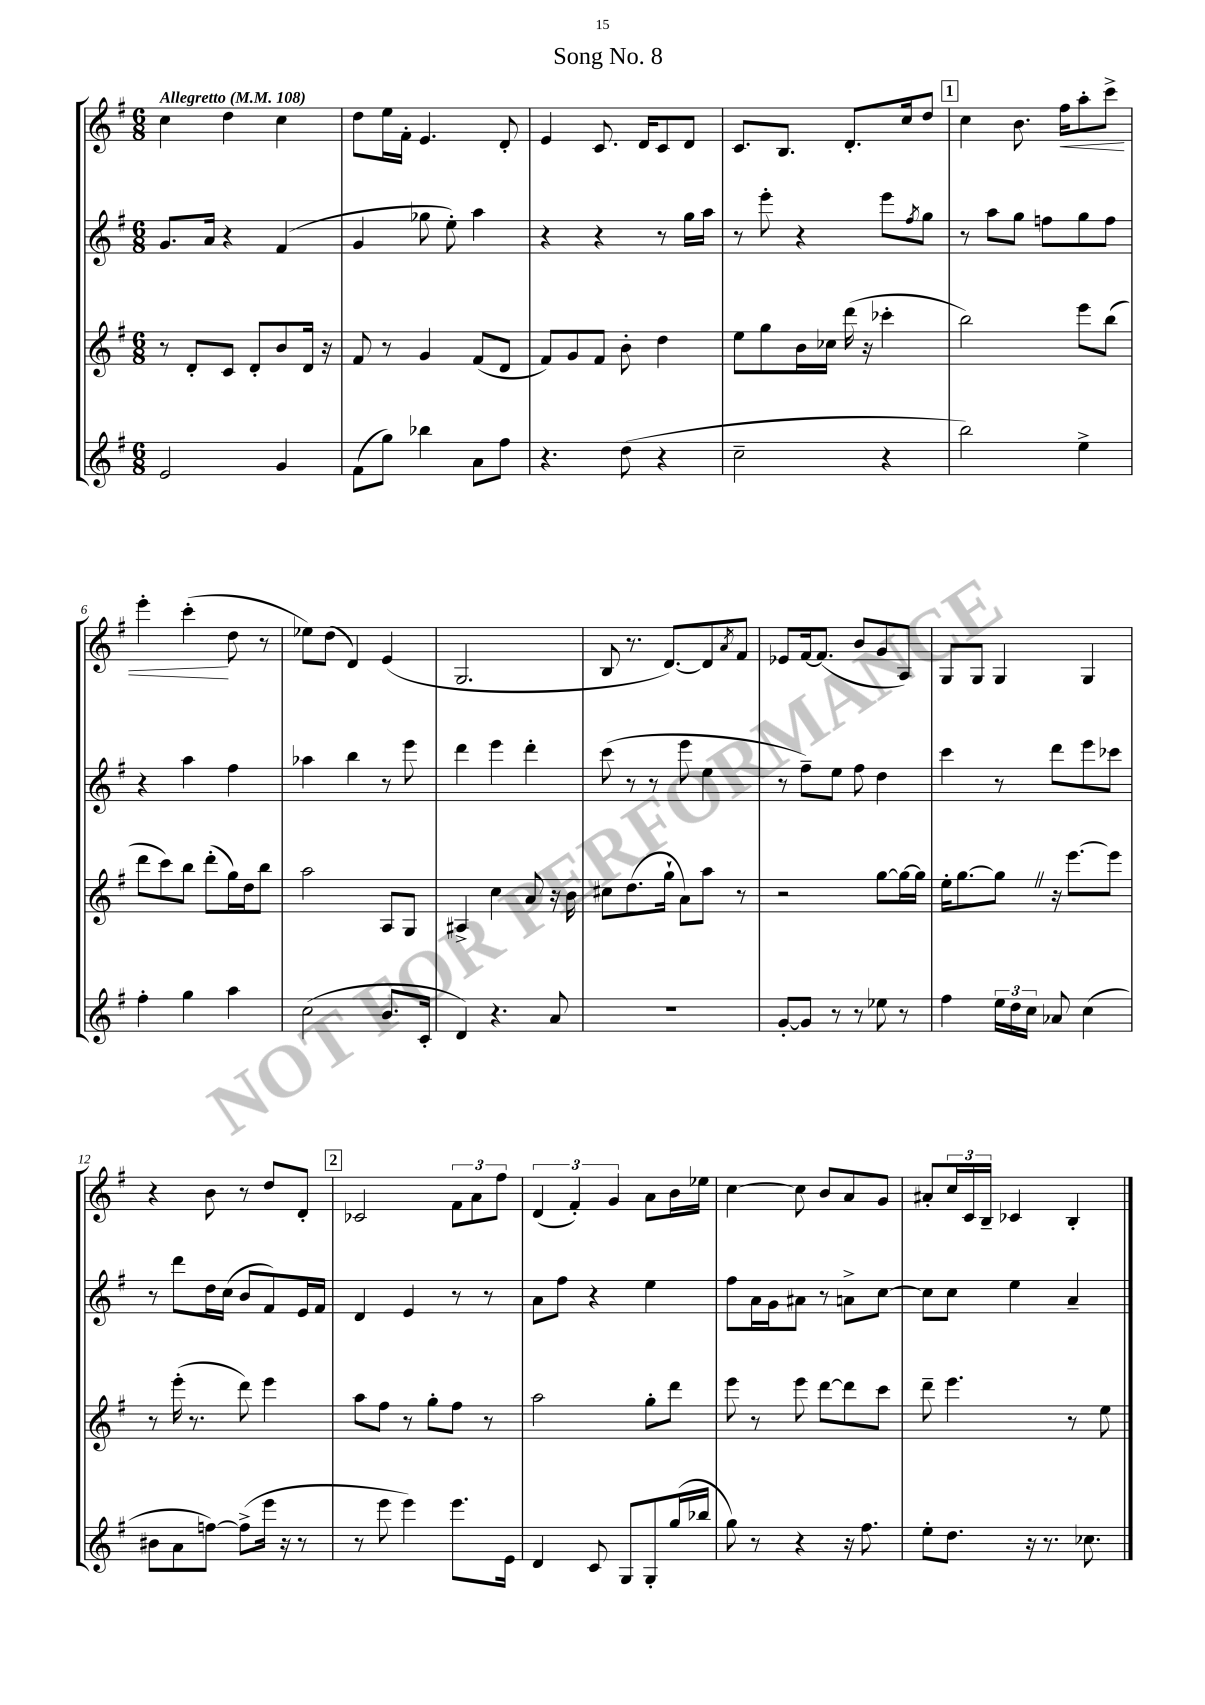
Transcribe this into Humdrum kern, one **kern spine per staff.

**kern	**kern	**kern	**kern	**dynam
*part4	*part3	*part2	*part1	*part1
*staff4	*staff3	*staff2	*staff1	*staff1
*clefG2	*clefG2	*clefG2	*clefG2	*
*k[f#]	*k[f#]	*k[f#]	*k[f#]	*
*M6/8	*M6/8	*M6/8	*M6/8	*
*MM108	*MM108	*MM108	*MM108	*
=1	=1	=1	=1	=1
!	!	!	!LO:TX:a:B:t=Allegretto	!
2e/	8r	8.g/L	4cc\	.
.	8d'/L	.	.	.
.	.	16a/Jk	.	.
.	8c/J	4r	4dd\	.
.	8d'/L	.	.	.
4g/	8b/	(4f#/	4cc\	.
.	16d/Jk	.	.	.
.	16r	.	.	.
=2	=2	=2	=2	=2
(8f#\L	8f#/	4g/	8dd\L	.
8gg\J)	8r	.	16ee\L	.
.	.	.	16f#'\JJ	.
4bb-X\	4g/	8gg-X\	4.e/	.
.	.	8ee'\)	.	.
8a\L	(8f#/L	4aa\	.	.
8ff#\J	8d/J	.	8d'/	.
=3	=3	=3	=3	=3
4.r	8f#/L)	4r	4e/	.
.	8g/	.	.	.
.	8f#/J	4r	8.c/	.
(8dd\	8b'\	.	.	.
.	.	.	16d/KL	.
4r	4dd\	8r	8c/	.
.	.	16gg\LL	8d/J	.
.	.	16aa\JJ	.	.
=4	=4	=4	=4	=4
2cc~\	8ee\L	8r	8.c/L	.
.	8gg\	8eee'\	.	.
.	.	.	8.B/J	.
.	16b\L	4r	.	.
.	16cc-X\JJ	.	.	.
.	(16ddd\	.	8.d'/L	.
.	16r	.	.	.
4r	4ccc-X'\	8eee\L	.	.
.	.	.	16cc/k	.
.	.	8qff#/	.	.
.	.	8gg\J	8dd/J	.
!!LO:REH:place=s1:t=1
=5	=5	=5	=5	=5
2bb\)	2bb\)	8r	4cc\	.
.	.	8aa\L	.	.
.	.	8gg\J	8.b\	.
.	.	8ffn\L	.	.
!	!	!	!	!LO:HP:b
.	.	.	16ff#\KL	<
4ee^\	8eee\L	8gg\	8aa'\	.
.	(8bb\J	8ff\J	8ccc^\J	.
!!LO:LB:g=z
=6	=6	=6	=6	=6
4ff#'\	8ddd\L	4r	4eee'\	.
.	8ccc\)	.	.	.
4gg\	8bb\J	4aa\	(4ccc'\	.
.	(8ddd'\L	.	.	.
4aa\	16gg\L)	4ff#\	8dd\	[
.	16dd\J	.	.	.
.	8bb\J	.	8r	.
=7	=7	=7	=7	=7
(2cc\	2aa\	4aa-X\	8ee-X\L)	.
.	.	.	(8dd\J	.
.	.	4bb\	4d/)	.
8.b/L	8A/L	8r	(4e/	.
.	8G/J	8eee\	.	.
16c'/Jk	.	.	.	.
=8	=8	=8	=8	=8
4d/)	4A#X^/	4ddd\	2.G/	.
4.r	4cc\	4eee\	.	.
.	8a/	4ddd'\	.	.
8a/	16r	.	.	.
.	16b\	.	.	.
=9	=9	=9	=9	=9
2.r	8cc#X\L	(8ccc\	8B/	.
.	(8.dd\	8r	8.r	.
.	.	8r	.	.
.	16gg`\Jk	.	[8.d/L)	.
.	8a\L)	8eee\	.	.
.	8aa\J	4ee\	8d/]	.
.	.	.	8qa/	.
.	8r	.	8f#/J	.
=10	=10	=10	=10	=10
[8g'/L	2r	8r	8e-X/L	.
8g/J]	.	8ff#~\L)	[16f#/k	.
.	.	.	(8.f#/J]	.
8r	.	8ee\J	.	.
8r	.	8ff#\	8b/L	.
8ee-X\	[8gg\L	4dd\	8g/	.
8r	16gg\L_	.	8A/J)	.
.	16gg\JJ]	.	.	.
=11	=11	=11	=11	=11
4ff#\	16ee'\KL	4ccc\	8G/L	.
.	[8.gg\	.	.	.
.	.	.	8G/J	.
24ee\LL	8ggZ\J]	8r	4G/	.
24dd\	.	.	.	.
24cc\JJ	.	.	.	.
8a-X/	16r	8ddd\L	.	.
.	[8.eee\L	.	.	.
(4cc\	.	8eee\	4G/	.
.	8eee\J]	8ccc-X\J	.	.
!!LO:LB:g=z
=12	=12	=12	=12	=12
8b#X\L	8r	8r	4r	.
8a\	(16eee'\	8ddd\L	.	.
.	8.r	.	.	.
[8ffn\J)	.	16dd\L	8b\	.
.	.	(16cc\JJ	.	.
(8ff^\L]	8ddd\)	8b/L	8r	.
16eee\Jk	4eee\	8f#/)	8dd/L	.
16r	.	.	.	.
8r	.	16e/L	8d'/J	.
.	.	16f#/JJ	.	.
!!LO:REH:place=s1:t=2
=13	=13	=13	=13	=13
8r	8aa\L	4d/	2c-X/	.
8eee\	8ff#\J	.	.	.
4eee\)	8r	4e/	.	.
.	8gg'\L	.	.	.
8.eee\L	8ff#\J	8r	12f#\L	.
.	.	.	12a\	.
.	8r	8r	.	.
.	.	.	12ff#\J	.
16e\Jk	.	.	.	.
=14	=14	=14	=14	=14
4d/	2aa\	8a\L	(6d/	.
.	.	8ff#\J	.	.
.	.	.	6f#'/)	.
8c/	.	4r	.	.
.	.	.	6g/	.
8G/L	.	.	.	.
8G'/	8gg'\L	4ee\	8a\L	.
(16gg/L	8ddd\J	.	16b\L	.
16bb-X/JJ	.	.	16ee-X\JJ	.
=15	=15	=15	=15	=15
8gg\)	8eee\	8ff#\L	[4cc\	.
8r	8r	16a\L	.	.
.	.	16g\J	.	.
4r	8eee\	8a#X\J	8cc\]	.
.	[8ddd\L	8r	8b/L	.
16r	8ddd\]	8an^\L	8a/	.
8.ff#\	.	.	.	.
.	8ccc\J	[8cc\J	8g/J	.
=16	=16	=16	=16	=16
8ee'\L	8ddd~\	8cc\L]	8a#X'/L	.
8.dd\J	4.eee\	8cc\J	24cc/L	.
.	.	.	24c/	.
.	.	.	24B~/JJ	.
.	.	4ee\	4c-X/	.
16r	.	.	.	.
8.r	.	.	.	.
.	8r	4a~/	4B'/	.
8.cc-X\	.	.	.	.
.	8ee\	.	.	.
==	==	==	==	==
*-	*-	*-	*-	*-
